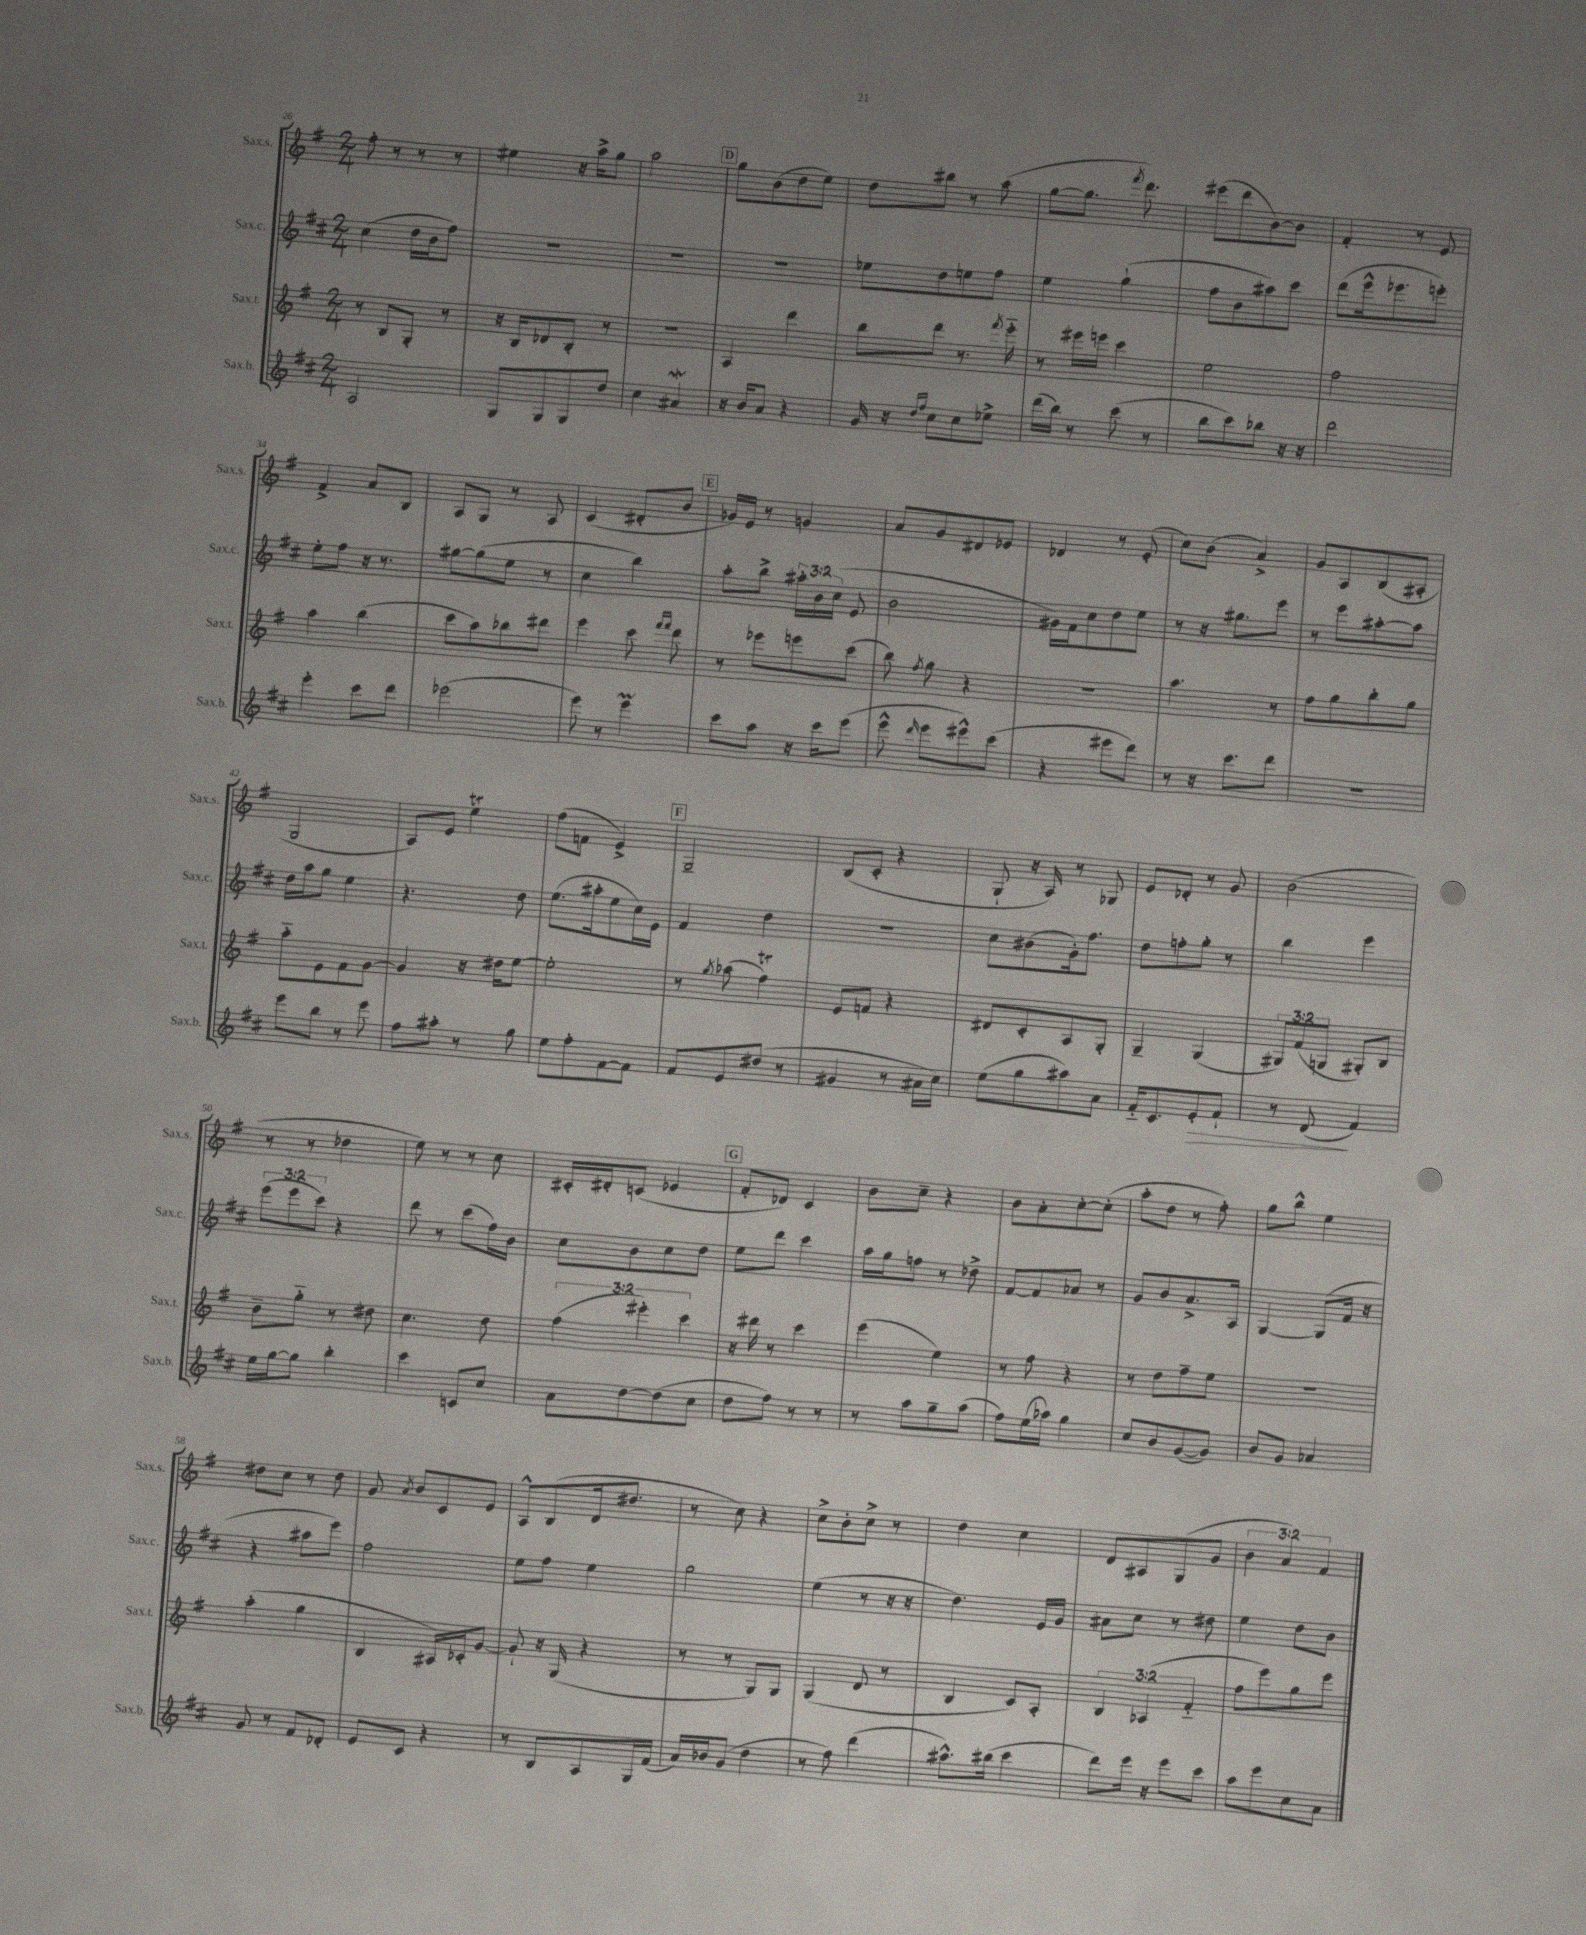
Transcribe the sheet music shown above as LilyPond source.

<<
\new StaffGroup <<
\new Staff = "s0" \with { instrumentName = "Sax.s." shortInstrumentName = "Sax.s." } {
    \clef treble \key g \major \numericTimeSignature \time 2/4 \override Staff.TupletNumber.text = #tuplet-number::calc-fraction-text
    \autoBeamOff fis''8-. r8 r8 r8 |
    eis''4 r16 a''16[-> g''8] |
    a''2 |
    \mark \markup { \box "D" } g''8[ b'8( d''8 e''8]) |
    d''8[ bis''8] r8 a''8( |
    g''8[~ g''8.] \acciaccatura { fis'''8 } d'''8.) |
    eis'''8[( d'''8 b'8~) b'8] |
    fis'4-. r8 e'8 |
    fis'4-> a'8[ b8] |
    a8[ g8] r8 a8 |
    c'4( dis'8[-. b'8] |
    \mark \markup { \box "E" } ges'16[) e'16] r8 g'4 |
    a'8[ g'8 dis'8 ees'8] |
    des'4 r8 e'8-.( |
    c''8[) b'8]( a'4->) |
    g'8[ a8 b8( ais8]-. |
    g2 |
    a8[) e'8] e''4\trill |
    fis''8[( f'8] e'4->) |
    \mark \markup { \box "F" } g2-- |
    b8[( c'8]-. r4 |
    g8-! r16 a16) r8 ges8 |
    e'8[ des'8]-. r8 g'8 |
    b'2( |
    r8 r8 des''4 |
    e''8) r8 r8 c''8 |
    cis'16[-. dis'16-. c'8]( ees'4 |
    \mark \markup { \box "G" } fis'8[-. des'8]) c'4 |
    b'8[ c''8]-- r4 |
    b'8[ a'8-. c''8~-. c''8]-.( |
    a''8[-. d''8] r8 fis''8-.) |
    g''8[ b''8]-^ e''4 |
    dis''8[ c''8] r8 dis''8 |
    g'8 \acciaccatura { a'8 } b'8[ c'8 e'8] |
    a8[-^ b8( d'16 dis''8.] |
    r8 c''8) r4 |
    c''8[-> b'8-. c''8]-> r8 |
    d''4 c''4 |
    d'8[ ais8 g8( g'8] |
    \tuplet 3/2 { b'4 a'4) fis'4 } \bar "|." |
}
\new Staff = "s1" \with { instrumentName = "Sax.c." shortInstrumentName = "Sax.c." } {
    \clef treble \key d \major \numericTimeSignature \time 2/4 \override Staff.TupletNumber.text = #tuplet-number::calc-fraction-text
    \autoBeamOff cis''4( d''16[ b'16 fis''8]) |
    R2 |
    R2 |
    \mark \markup { \box "D" } R2 |
    ees''8[ d''8 e''8 fis''8] |
    e''4 g''4-!( |
    fis''8[ b'8 ais''8) cis'''8] |
    d'''8[( e'''16-^ ees'''8. e'''8]-.) |
    e''8[-. fis''8] r16 r8. |
    gis''8[~ gis''8( e''8] r8 |
    cis''4 b''4) |
    \mark \markup { \box "E" } a''8[-. b''8]-> \tuplet 3/2 { ais''16[-. b'16 cis''16]( } e'8 |
    b'2 |
    gis'16[) fis'16 cis''8 d''8 e''8] |
    r8 r16 gis''8.[ e'''8] |
    r8 e'''8[ ais''8~-. ais''8] |
    d''16[ a''16 g''8] e''4 |
    r4. d''8 |
    e''8.[( ais''16-. e''8 cis''16) e'16] |
    \mark \markup { \box "F" } fis'4 d''4 |
    R2 |
    cis''8[ bis'8( g'16-.) fis''8.] |
    d''8[ f''8-. g''8]-. r8 |
    b''4 e'''4 |
    \tuplet 3/2 { e'''8[( e'''8 cis'''8]) } r4 |
    d'''8 r8 cis'''8[( fis''16) b'16] |
    cis''8[ b'8 cis''8 d''8] |
    \mark \markup { \box "G" } e''8[ d'''8] cis'''4 |
    a''16[ g''16 f''8] r8 des''8-> |
    fis'8[~ fis'8 aes'8] r8 |
    g'8[ b'8 a'8.-> a16] |
    g4~ g8[( fis'16] r16 |
    r4 ais''8[ e'''8]) |
    fis''2 |
    e''8[ fis''8] e''4 |
    g''2 |
    e''4( r8 r16 r16 |
    d''4.) e'16[ g'16] |
    ais'8[ cis''8] r8 dis''8 |
    e''4 d''8[ b'8] \bar "|." |
}
\new Staff = "s2" \with { instrumentName = "Sax.t." shortInstrumentName = "Sax.t." } {
    \clef treble \key g \major \numericTimeSignature \time 2/4 \override Staff.TupletNumber.text = #tuplet-number::calc-fraction-text
    \autoBeamOff r8 b8[ g8]-. r8 |
    r16 b16[ des'8 b8]-. r8 |
    R2 |
    \mark \markup { \box "D" } a4 d'''4 |
    b''8[ d'''8] r8. \acciaccatura { fis'''8 } e'''16-_ |
    r8 eis'''16[ e'''16] c'''4 |
    e''2 |
    fis''2 |
    a''4 b''4( |
    c'''8[ a''8) bes''8 dis'''8] |
    e'''4 c'''8 \grace { fis'''16[ fis'''16] } d'''8 |
    \mark \markup { \box "E" } r8 ees'''8[ e'''8 c'''8]( |
    b''8) \acciaccatura { fis''8 } g''8 r4 |
    r2 |
    a''4. r8 |
    fis''8[ g''8 b''8-. g''8] |
    a''8[-_ e'8 fis'8 g'8]~ |
    g'4 r16 dis''16[ e''8]~ |
    e''2-. |
    \mark \markup { \box "F" } r8 \acciaccatura { g''8 } aes''8( fis''4\trill) |
    e'8[ f'8] r4 |
    dis'8[ c'8-. a8 g8]-. |
    g4-- g4( |
    \tuplet 3/2 { gis8[) fis'8( g8] } gis8[-.) b8] |
    b'8[-- g''8]-_ r8 dis''8 |
    c''4. d''8 |
    \tuplet 3/2 { fis''4( eis'''4-.) c'''4 } |
    \mark \markup { \box "G" } r16 dis'''16 r8 c'''4 |
    e'''4( e''4) |
    r8 fis''8 r4 |
    r8 d''8[ fis''8-- e''8] |
    R2 |
    a''4-.( g''4 |
    b4 ais16[) ces'16-. g'8]~ |
    g'8-! r16 g16( r4 |
    r8 r8 g8[) g8] |
    g4( d'8 r8 |
    b4 c'8[) a8]-. |
    \tuplet 3/2 { b4 aes4( fis'4-_ } |
    fis''8[ e'''8) g''8 e'''8] \bar "|." |
}
\new Staff = "s3" \with { instrumentName = "Sax.b." shortInstrumentName = "Sax.b." } {
    \clef treble \key d \major \numericTimeSignature \time 2/4
    \autoBeamOff a2 |
    g8[ g8 g8 d''8] |
    cis''4 ais'4\mordent |
    \mark \markup { \box "D" } r16 b'16[ a'8] r4 |
    g'16 r16 \grace { d''16[ fis''16] } cis''8[ cis''8 ees''8]-> |
    d'''16[( b''16]) r8 cis'''8( r8 |
    b''8[ cis'''8) bes''8] r16 r16 |
    d'''2 |
    e'''4-. cis'''8[ d'''8] |
    ees'''2( |
    e'''8) r8 e'''4\prall |
    \mark \markup { \box "E" } cis'''8[ a''8] r16 cis'''16[ e'''8]( |
    e'''8-^ \grace { d'''16 } e'''8[ eis'''8-^) cis'''8]( |
    r4 eis'''8[ d'''8]) |
    r8 r16 cis'''8.[ d'''8] |
    R2 |
    e'''8[ b''8] r8 e'''8 |
    fis''8[ ais''8]-. r8 g''8 |
    e''8[ fis''8-. fis'8~ fis'8] |
    \mark \markup { \box "F" } fis'8[ e'8 dis''8]( r8 |
    gis'4 r8 ais'16[ cis''16]) |
    e''8[( g''8 ais''8) a'8] |
    fis'16[-_ cis'8. e'8-.\> fis'8]-! |
    r8 d'8\!( fis'4) |
    e''16[ g''16~ g''8] b''4-. |
    cis'''4 c'8[ cis''8] |
    a'8[ d''8~ d''8( cis''8] |
    \mark \markup { \box "G" } d''8[ fis''8]) r8 r8 |
    r8 a''8[ g''8-- a''8]( |
    fis''8[) e''16( aes''16]) g''4 |
    cis''8[ b'8 g'8~( g'8]) |
    b'8[ g'8] aes'4 |
    g'8 r8 fis'8[ des'8]-. |
    e'8[ cis'8] r4 |
    r8 b8[ a8 g16 fis'16]( |
    a'16[) bes'16 g'8]( d''4 |
    r8 fis''8) d'''4( |
    ais''8.[-^) bis''16]( cis'''4 |
    d'''8[) e'''16] r16 e'''8[ cis'''8] |
    a''8[ e'''8 cis''8 a'8] \bar "|." |
}
>>
>>
\layout { \context { \Score currentBarNumber = #26 } }
